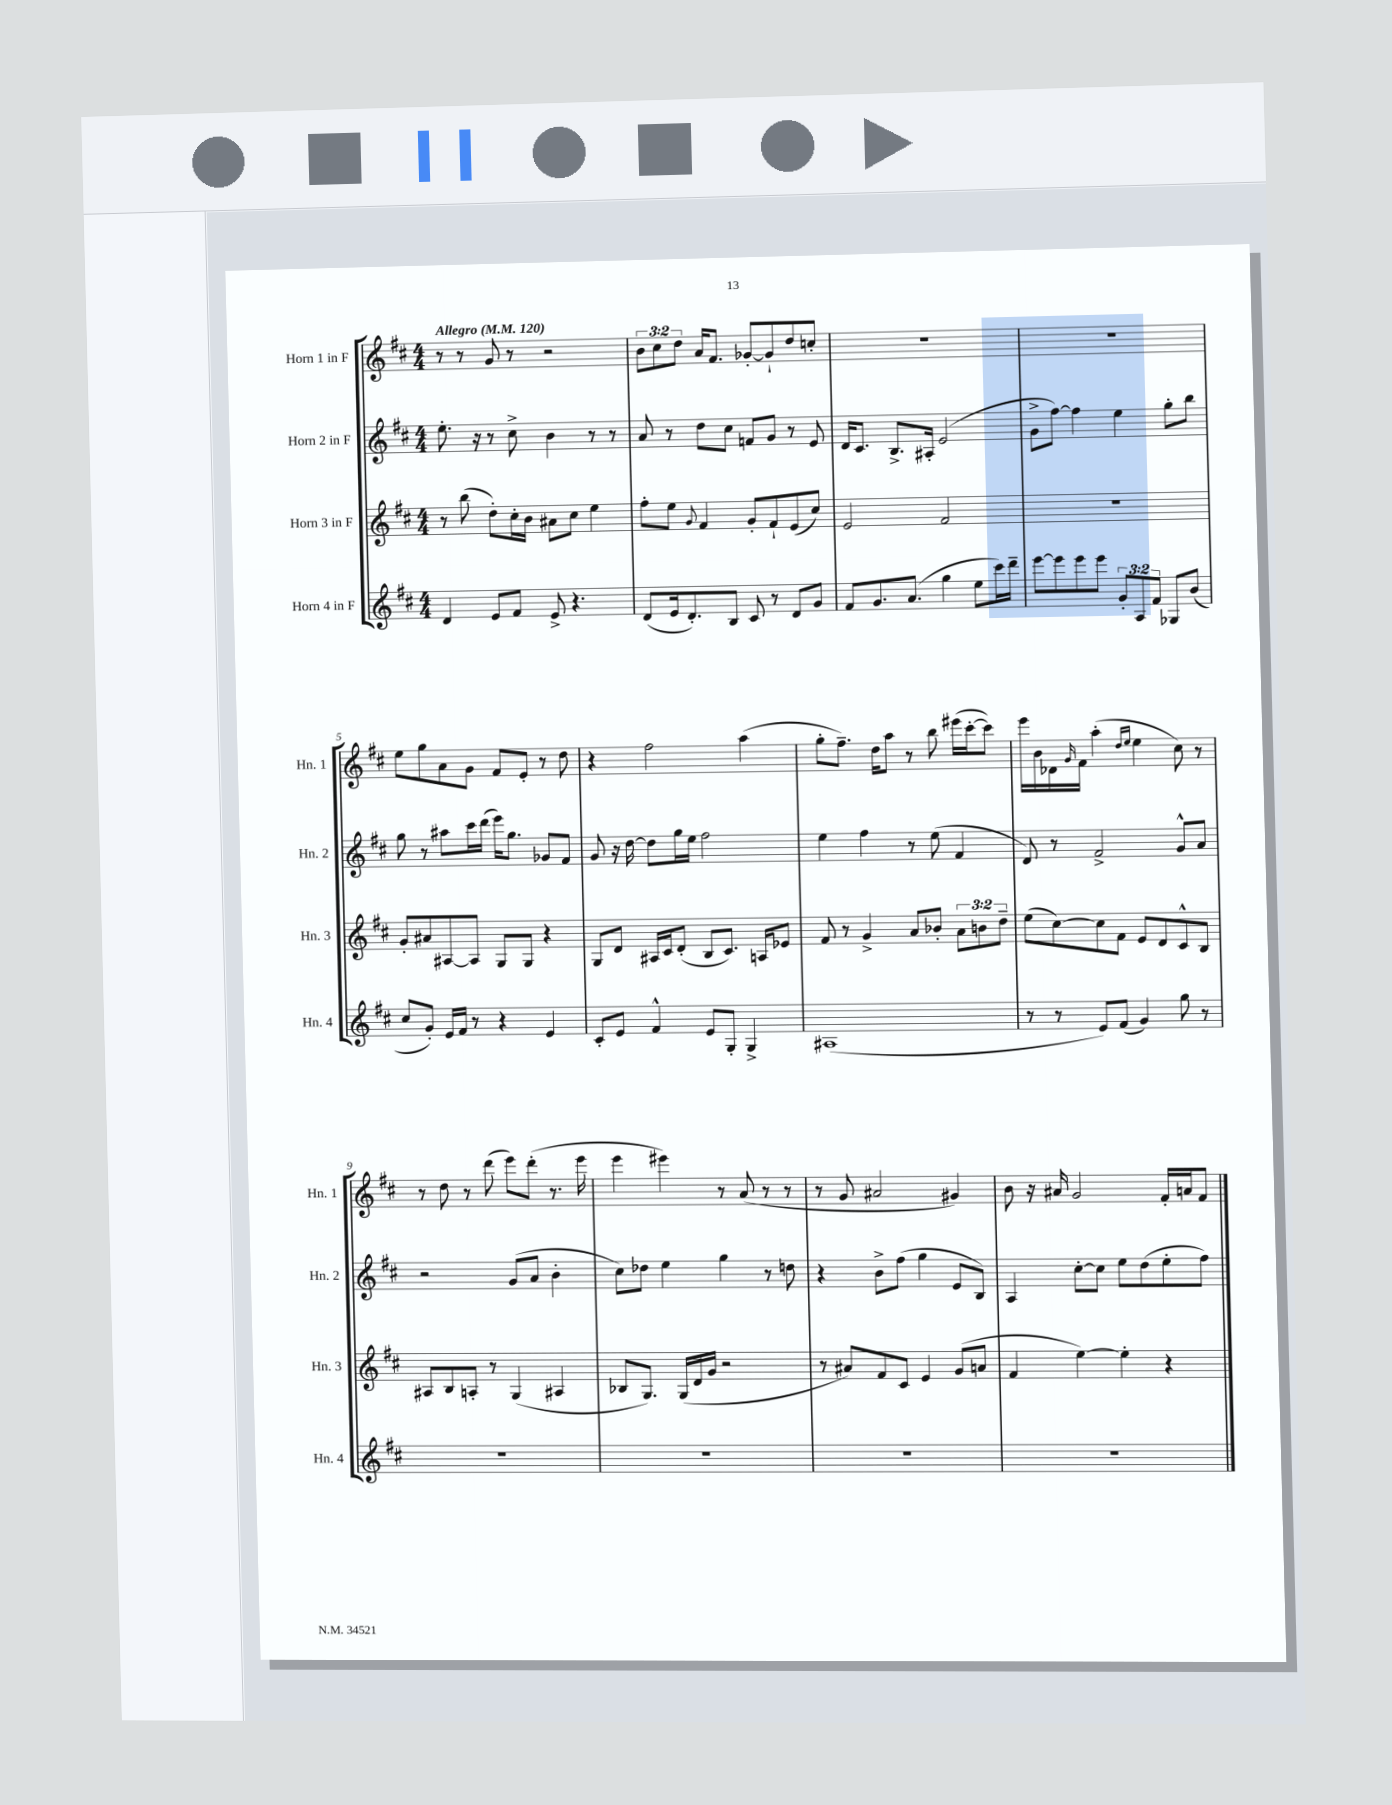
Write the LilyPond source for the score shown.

<<
\new StaffGroup <<
\new Staff = "s0" \with { instrumentName = "Horn 1 in F" shortInstrumentName = "Hn. 1" } {
    \clef treble \key d \major \numericTimeSignature \time 4/4 \override Staff.TupletNumber.text = #tuplet-number::calc-fraction-text \tempo "Allegro" 4 = 120
    r8 r8 g'8 r8 r2 |
    \tuplet 3/2 { b'8 cis''8 d''8 } a'16 fis'8. ges'8~-. ges'8-! d''8 c''8-. |
    R1 |
    r1 |
    e''8 g''8 a'8 g'8 fis'8 e'8-. r8 d''8 |
    r4 fis''2 a''4( |
    g''8-. fis''8.--) d''16 a''8 r8 b''8 eis'''16( cis'''16~-. cis'''8) |
    e'''16 b'16 des'16 \grace { g'16 } fis'16 a''4-.( \grace { d''16 e''16 } e''4 cis''8) r8 |
    r8 d''8 r8 d'''8( e'''8) d'''8-.( r8. e'''16 |
    e'''4 eis'''4) r8 a'8( r8 r8 |
    r8 g'8 ais'2 gis'4) |
    b'8 r16 ais'16 g'2 fis'16-. a'16 fis'8 \bar "|." |
}
\new Staff = "s1" \with { instrumentName = "Horn 2 in F" shortInstrumentName = "Hn. 2" } {
    \clef treble \key d \major \numericTimeSignature \time 4/4
    e''8.-. r16 r8 cis''8-> b'4 r8 r8 |
    a'8 r8 d''8 cis''8 f'8 g'8 r8 e'8 |
    d'16 cis'8. b8.-> ais16-. e'2( |
    g'8-> fis''8~) fis''4 e''4 g''8-. b''8 |
    g''8 r8 ais''8 cis'''16 d'''16( e'''16) g''8. ges'8 fis'8 |
    g'8 r16 d''16~ d''8 g''16 e''16 fis''2 |
    e''4 fis''4 r8 e''8( fis'4 |
    d'8) r8 fis'2-> g'8-^ a'8 |
    r2 g'8( a'8 b'4-. |
    cis''8) des''8 e''4 g''4 r8 d''8 |
    r4 b'8-> fis''8( g''4 e'8 b8) |
    a4 cis''8~-. cis''8 e''8 d''8( e''8-. fis''8) \bar "|." |
}
\new Staff = "s2" \with { instrumentName = "Horn 3 in F" shortInstrumentName = "Hn. 3" } {
    \clef treble \key d \major \numericTimeSignature \time 4/4 \override Staff.TupletNumber.text = #tuplet-number::calc-fraction-text
    r8 b''8( d''8-.) cis''16-. b'16 ais'8 cis''8 e''4 |
    fis''8-. e''8 \appoggiatura { g'8 } fis'4 g'8-. fis'8-! e'8( cis''8) |
    e'2 fis'2 |
    r1 |
    g'8-. ais'8 ais8~ ais8 g8 g8 r4 |
    g8 d'8 ais16 cis'16 d'8-.( b8 cis'8.) a16 ees'8 |
    fis'8 r8 g'4-> a'8 bes'8-. \tuplet 3/2 { a'8 b'8 d''8-- } |
    e''8( cis''8~) cis''8 fis'8 e'8 d'8 cis'8-^ b8 |
    ais8 b8 a8-. r8 g4( ais4 |
    bes8 g8.) g16( d'16 g'16 r2 |
    r8 ais'8) fis'8 cis'8 e'4 g'8( a'8 |
    fis'4 e''4~) e''4-. r4 \bar "|." |
}
\new Staff = "s3" \with { instrumentName = "Horn 4 in F" shortInstrumentName = "Hn. 4" } {
    \clef treble \key d \major \numericTimeSignature \time 4/4 \override Staff.TupletNumber.text = #tuplet-number::calc-fraction-text
    d'4 e'8 fis'8 e'8-> r4. |
    d'8( e'16 d'8.-.) b8 cis'8 r8 d'8 g'8 |
    fis'8 g'8. a'8.( g''4 e''8 cis'''16) d'''16-- |
    e'''8~ e'''8 e'''8 e'''8 \tuplet 3/2 { g'8-. a8 fis'8 } ges8 b'8( |
    cis''8 g'8-.) e'16 fis'16 r8 r4 e'4 |
    cis'8-. e'8 fis'4-^ e'8 g8-. g4-> |
    ais1( |
    r8 r8 e'8) fis'8( g'4) g''8 r8 |
    R1 |
    R1 |
    R1 |
    R1 \bar "|." |
}
>>
>>
